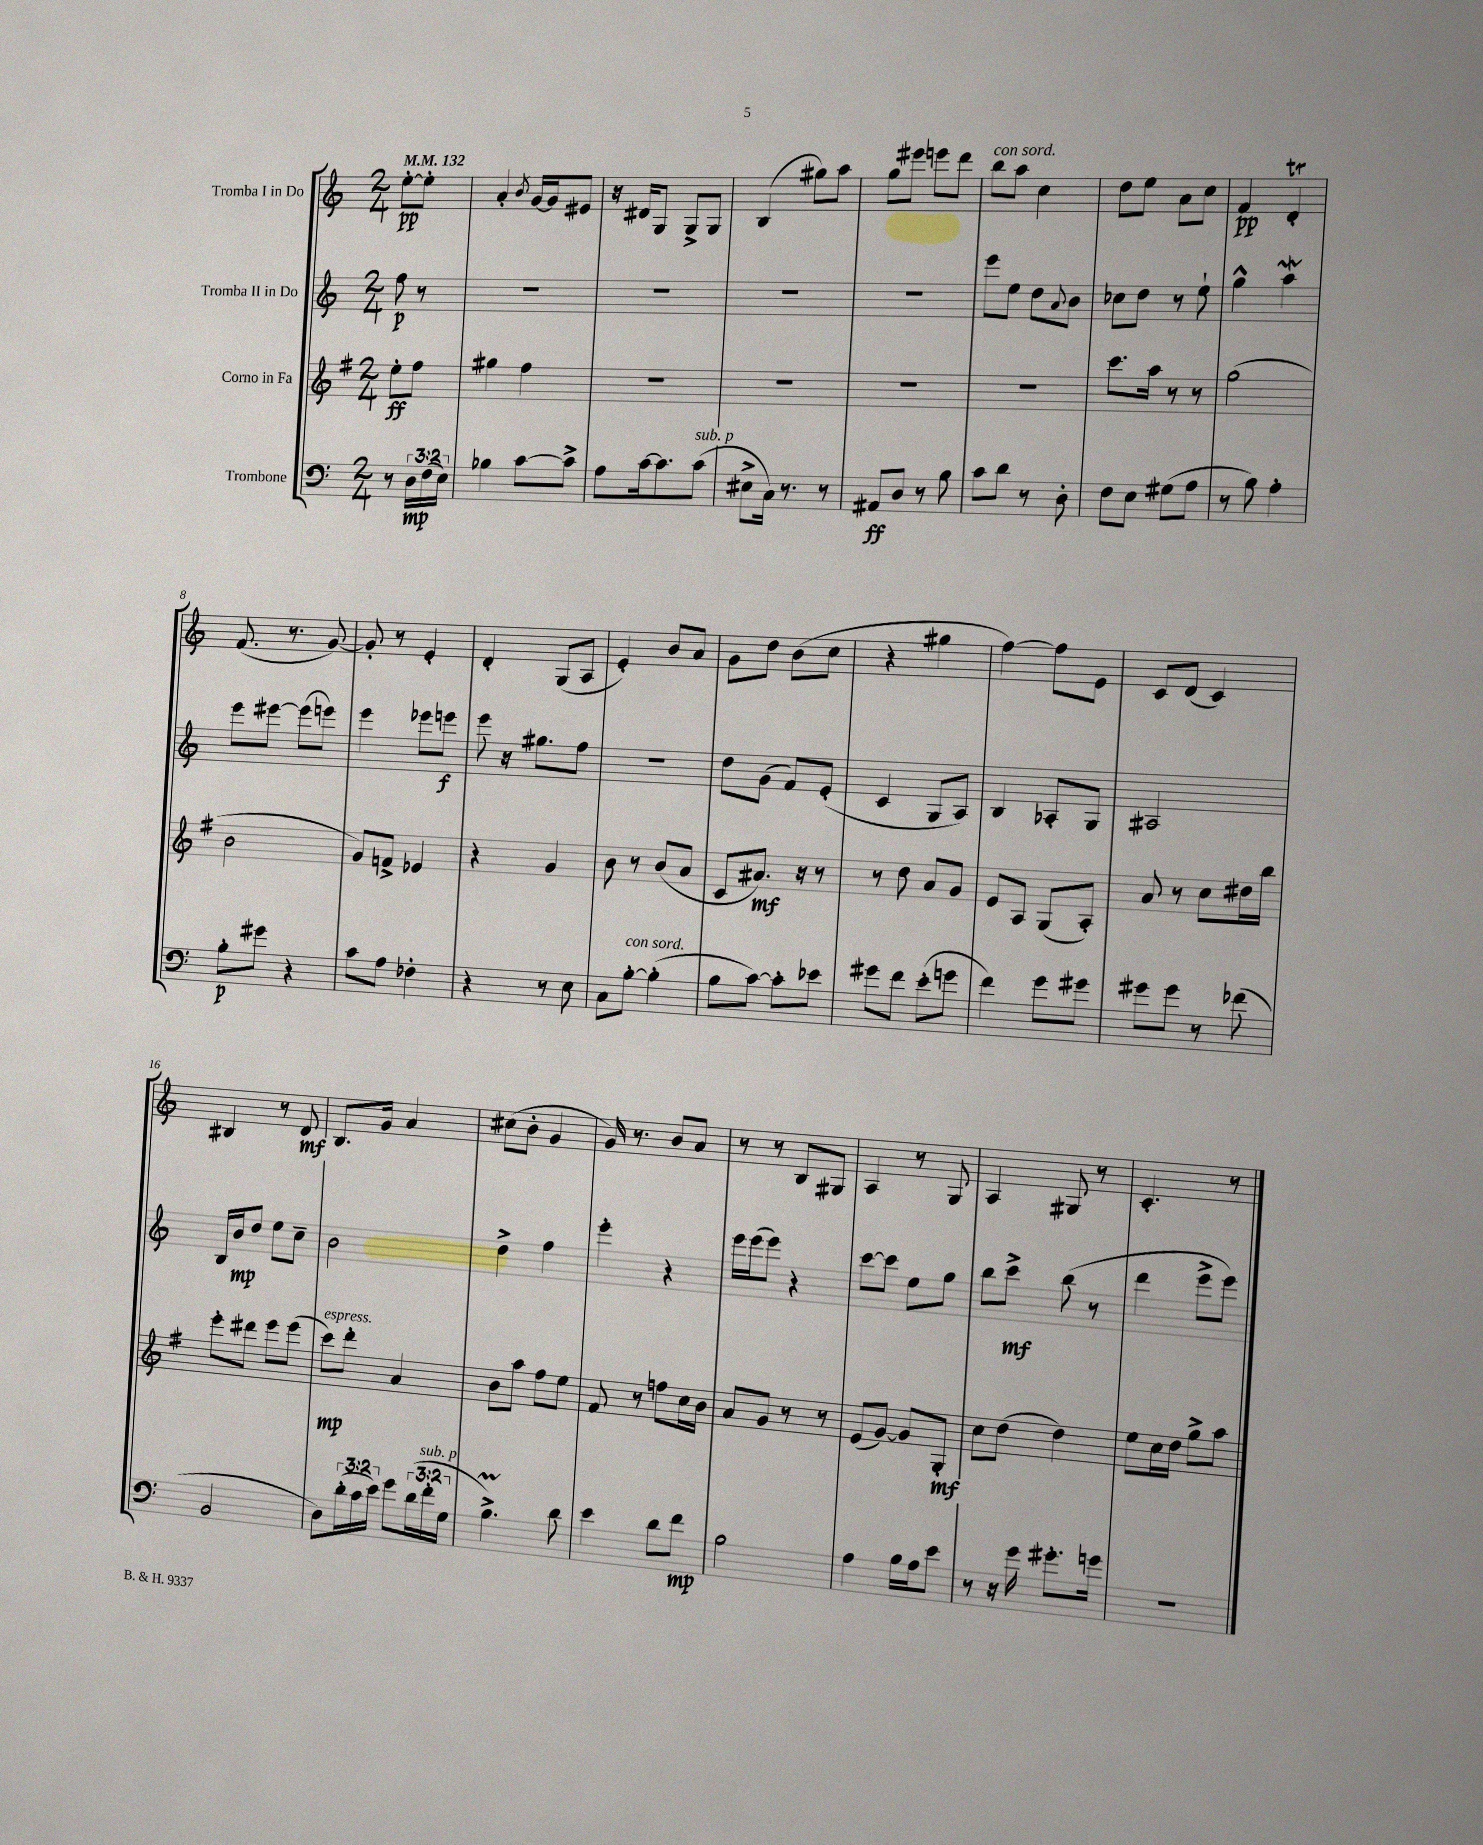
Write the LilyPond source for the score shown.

<<
\new StaffGroup <<
\new Staff = "s0" \with { instrumentName = "Tromba I in Do" } {
    \clef treble \key c \major \numericTimeSignature \time 2/4 \partial 4 \tempo 4 = 132
    e''8~-.\pp e''8-. |
    a'4-. \acciaccatura { b'8 } g'16~ g'16 eis'8 |
    r16 dis'16 g8 g8-> g8 |
    b4( gis''8) a''8 |
    g''8 eis'''8 e'''8 d'''8 |
    b''8^\markup { \italic "con sord." } a''8 c''4 |
    d''8 e''8 a'8 c''8 |
    f'4\pp d'4-.\trill |
    f'8.( r8. g'8~) |
    g'8-. r8 e'4-. |
    d'4-. g8( a8 |
    e'4-.) b'8 a'8 |
    g'8 d''8 b'8( c''8 |
    r4 gis''4 |
    f''4~) f''8 e'8 |
    c'8 d'8( c'4) |
    bis4 r8 d'8\mf |
    b8. g'16 a'4 |
    cis''8( b'8-. g'4 |
    g'16) r8. b'8 a'8 |
    r8 r8 b8 gis8 |
    a4 r8 g8 |
    a4 gis8 r8 |
    c'4.-. r8 \bar "|." |
}
\new Staff = "s1" \with { instrumentName = "Tromba II in Do" } {
    \clef treble \key c \major \numericTimeSignature \time 2/4 \partial 4
    f''8\p r8 |
    R2 |
    R2 |
    R2 |
    R2 |
    e'''8 e''8 d''8 \appoggiatura { a'8 } b'8 |
    ces''8 d''8 r8 e''8-! |
    g''4-^ a''4\mordent |
    e'''8 eis'''8~ eis'''8( e'''8) |
    e'''4 ees'''8 e'''8\f |
    e'''8 r16 gis''8. f''8 |
    r2 |
    d''8 g'8( f'8) e'8-.( |
    c'4 g8 a8) |
    b4 aes8-. g8 |
    ais2 |
    b16 b'16\mp d''8 e''8 c''8-- |
    b'2 |
    d''4-> f''4 |
    e'''4-. r4 |
    e'''16 e'''16( e'''8) r4 |
    c'''8~ c'''8 e''8 g''8 |
    b''8 c'''8->\mf b''8( r8 |
    d'''4 e'''8-> e'''8) \bar "|." |
}
\new Staff = "s2" \with { instrumentName = "Corno in Fa" } {
    \clef treble \key g \major \numericTimeSignature \time 2/4 \partial 4
    e''8-.\ff fis''8 |
    gis''4 fis''4 |
    R2 |
    R2 |
    R2 |
    R2 |
    c'''8. a''16 r8 r8 |
    g''2( |
    b'2 |
    g'8) f'8-> ees'4 |
    r4 g'4 |
    b'8 r8 b'8( a'8 |
    c'8 ais'8.\mf) r16 r8 |
    r8 d''8 a'8 g'8 |
    e'8 a8 g8( a8-.) |
    a'8 r8 c''8 dis''16 b''16 |
    e'''8-. dis'''8 e'''8 e'''8( |
    c'''8\mp^\markup { \italic "espress." }) d'''8-. a'4 |
    b'8 a''8 fis''8 e''8 |
    fis'8 r8 f''8 c''16 b'16 |
    a'8 g'8 r8 r8 |
    e'8( g'8~) g'8 g8-.\mf |
    c''8 d''8( d''4) |
    e''8 c''16 d''16 g''8-> a''8 \bar "|." |
}
\new Staff = "s3" \with { instrumentName = "Trombone" } {
    \clef bass \key c \major \numericTimeSignature \time 2/4 \override Staff.TupletNumber.text = #tuplet-number::calc-fraction-text \partial 4
    r8 \tuplet 3/2 { d16\mp f16( e16) } |
    bes4 c'8~ c'8-> |
    a8 c'16~ c'8. c'8^\markup { \italic "sub. p" }( |
    eis8-> c16) r8. r8 |
    ais,8\ff d8 r8 b8 |
    c'8 d'8 r8 d8-. |
    f8 e8 gis8( a8 |
    r8 b8) a4-. |
    b8-.\p gis'8 r4 |
    c'8 a8 fes4-. |
    r4 r8 e8 |
    c8 b8~-.^\markup { \italic "con sord." } b4-.( |
    b8 c'8~) c'8-. ees'8 |
    gis'8 f'8 e'8-.( g'8 |
    f'4) g'8 gis'8 |
    gis'8 gis'8 r8 fes'8( |
    b,2 |
    d8) \tuplet 3/2 { d'16-.( c'16 e'16) } g'8 \tuplet 3/2 { d'16( f'16-.^\markup { \italic "sub. p" } g16 } |
    b4.->\prall) d'8 |
    e'4 d'8 f'8\mp |
    b2 |
    a4 b16 a16 e'8 |
    r8 r16 g'16 gis'8.-. g'16 |
    r2 \bar "|." |
}
>>
>>
